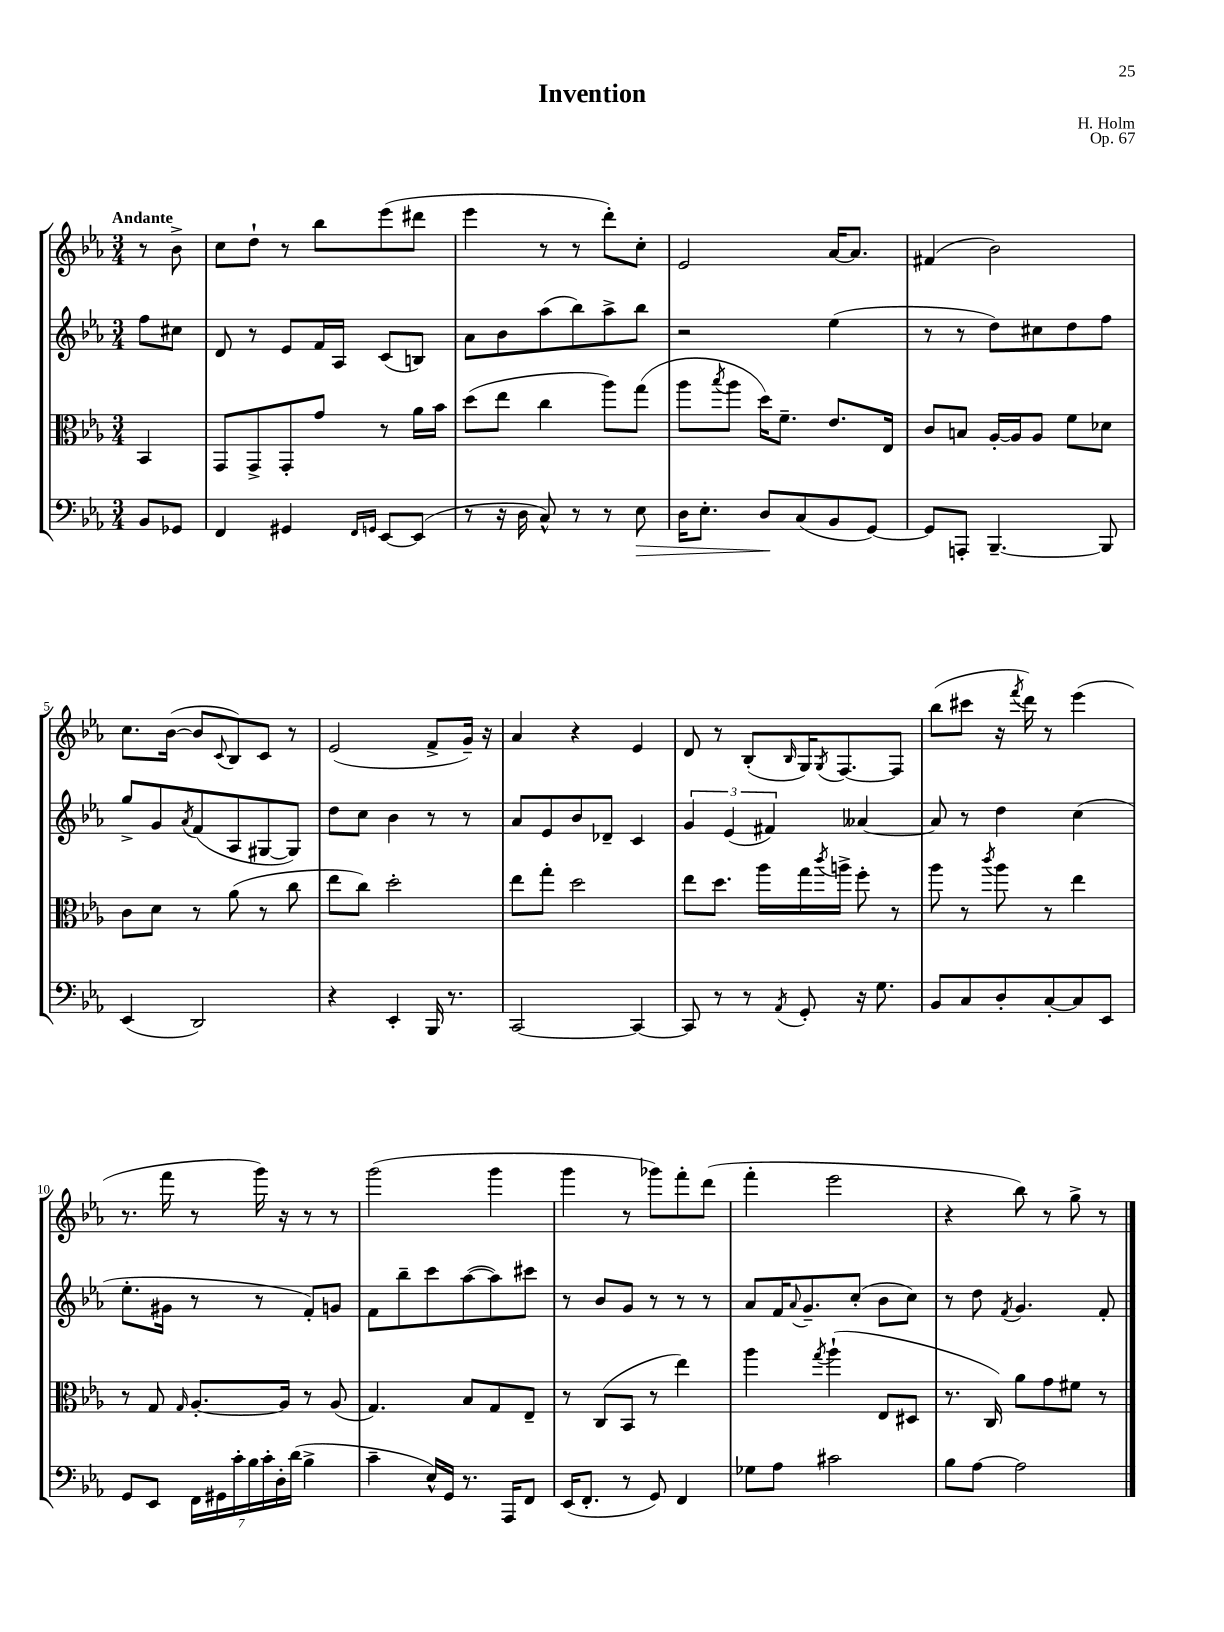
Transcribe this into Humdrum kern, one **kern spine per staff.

**kern	**kern	**kern	**kern
*staff4	*staff3	*staff2	*staff1
*clefF4	*clefC3	*clefG2	*clefG2
*k[b-e-a-]	*k[b-e-a-]	*k[b-e-a-]	*k[b-e-a-]
*M3/4	*M3/4	*M3/4	*M3/4
8BB-	4BB-	8ff	8r
8GG-	.	8cc#	8b-^
=	=	=	=
4FF	8GG	8d	8cc
.	8GG^	8r	8dd`
4GG#	8GG'	8e-	8r
.	8g	16f	8bb-
.	.	16A-	.
16qqFF	.	.	.
16qqGG	.	.	.
[8EE-	8r	(8c	(8eee-
(8EE-]	16a-	8B)	8ddd#
.	16b-	.	.
=	=	=	=
8r	(8dd	8a-	4eee-
16r	8ee-	8b-	.
16D	.	.	.
8C^^)	4cc	(8aa-	8r
8r	.	8bb-)	8r
8r	8aa-)	8aa-^	8ddd')
8E-	(8gg	8bb-	8cc'
=	=	=	=
16D	8aa-	2r	2e-
8.E-'	.	.	.
.	8qbb-	.	.
.	8aa-	.	.
8D	16dd)	.	.
.	8.f~	.	.
(8C	.	.	.
8BB-	8.e-	(4ee-	[16a-
.	.	.	8.a-]
[8GG)	.	.	.
.	16E-	.	.
=	=	=	=
8GG]	8c	8r	(4f#
8AAA'	8B	8r	.
[4.BBB-~	[16A-'	8dd)	2b-)
.	16A-]	.	.
.	8A-	8cc#	.
.	8f	8dd	.
8BBB-]	8d-	8ff	.
=	=	=	=
(4EE-	8c	8gg^	8.cc
.	8d	8g	.
.	.	.	([16b-
.	.	8qa-	.
2DD)	8r	(8f	8b-]
.	.	.	8qqc
.	(8a-	8A-	8B-)
.	8r	[8G#	8c
.	8cc	8G#])	8r
=	=	=	=
4r	8ee-	8dd	(2e-
.	8cc)	8cc	.
4EE-'	2dd'	4b-	.
16BBB-	.	8r	8f^
8.r	.	.	.
.	.	8r	16g~)
.	.	.	16r
=	=	=	=
[2CC	8ee-	8a-	4a-
.	8gg'	8e-	.
.	2dd	8b-	4r
.	.	8d-~	.
4CC_	.	4c	4e-
=	=	=	=
8CC]	8ee-	6g	8d
8r	8.dd	.	8r
.	.	(6e-	.
8r	.	.	(8B-'
.	16aa-	.	.
.	.	6f#)	.
8qAA-	.	.	16qqB-
8GG'	16gg	.	16G)
.	8qccc	.	8qG
.	16aa^	.	[8.F
16r	8ff'	[4a--	.
8.G	.	.	.
.	8r	.	8F]
=	=	=	=
8BB-	8aa-	8a--]	(8bb-
8C	8r	8r	8ccc#
.	8qccc	.	.
8D'	8aa-	4dd	16r
.	.	.	8qfff
.	.	.	16ddd)
[8C'	8r	.	8r
8C]	4ee-	(4cc	(4eee-
8EE-	.	.	.
=	=	=	=
8GG	8r	8.ee-'	8.r
8EE-	8G	.	.
.	.	16g#	16fff
.	16qqG	.	.
28FF	[8.A-'	8r	8r
28GG#	.	.	.
28c'	.	.	.
28B-	.	.	.
.	.	8r	16ggg)
28c'	.	.	.
28D'	.	.	.
.	16A-]	.	16r
(28d	.	.	.
4B-^	8r	8f')	8r
.	(8A-	8g	8r
=	=	=	=
4c~	4.G)	8f	(2ggg
.	.	8bb-~	.
16E-^^)	.	8ccc	.
16GG	.	.	.
8.r	8B-	([8aa-	.
.	8G	8aa-])	4ggg
16AAA-	.	.	.
8FF	8E-~	8ccc#	.
=	=	=	=
(16EE-	8r	8r	4ggg
8.FF'	.	.	.
.	(8C	8b-	.
8r	8BB-	8g	8r
8GG)	8r	8r	8ggg-)
4FF	4ee-)	8r	8fff'
.	.	8r	(8ddd
=	=	=	=
8G-	4aa-	8a-	4fff'
8A-	.	16f	.
.	.	8qqa-	.
.	.	8.g~	.
.	8qgg	.	.
2c#	(4aa-`	.	2eee-
.	.	(8cc'	.
.	8E-	8b-	.
.	8D#	8cc)	.
=	=	=	=
8B-	8.r	8r	4r
[8A-	.	8dd	.
.	16C)	.	.
.	.	8qf	.
2A-]	8a-	4.g	8bb-)
.	8g	.	8r
.	8f#	.	8gg^
.	8r	8f'	8r
==	==	==	==
*-	*-	*-	*-
